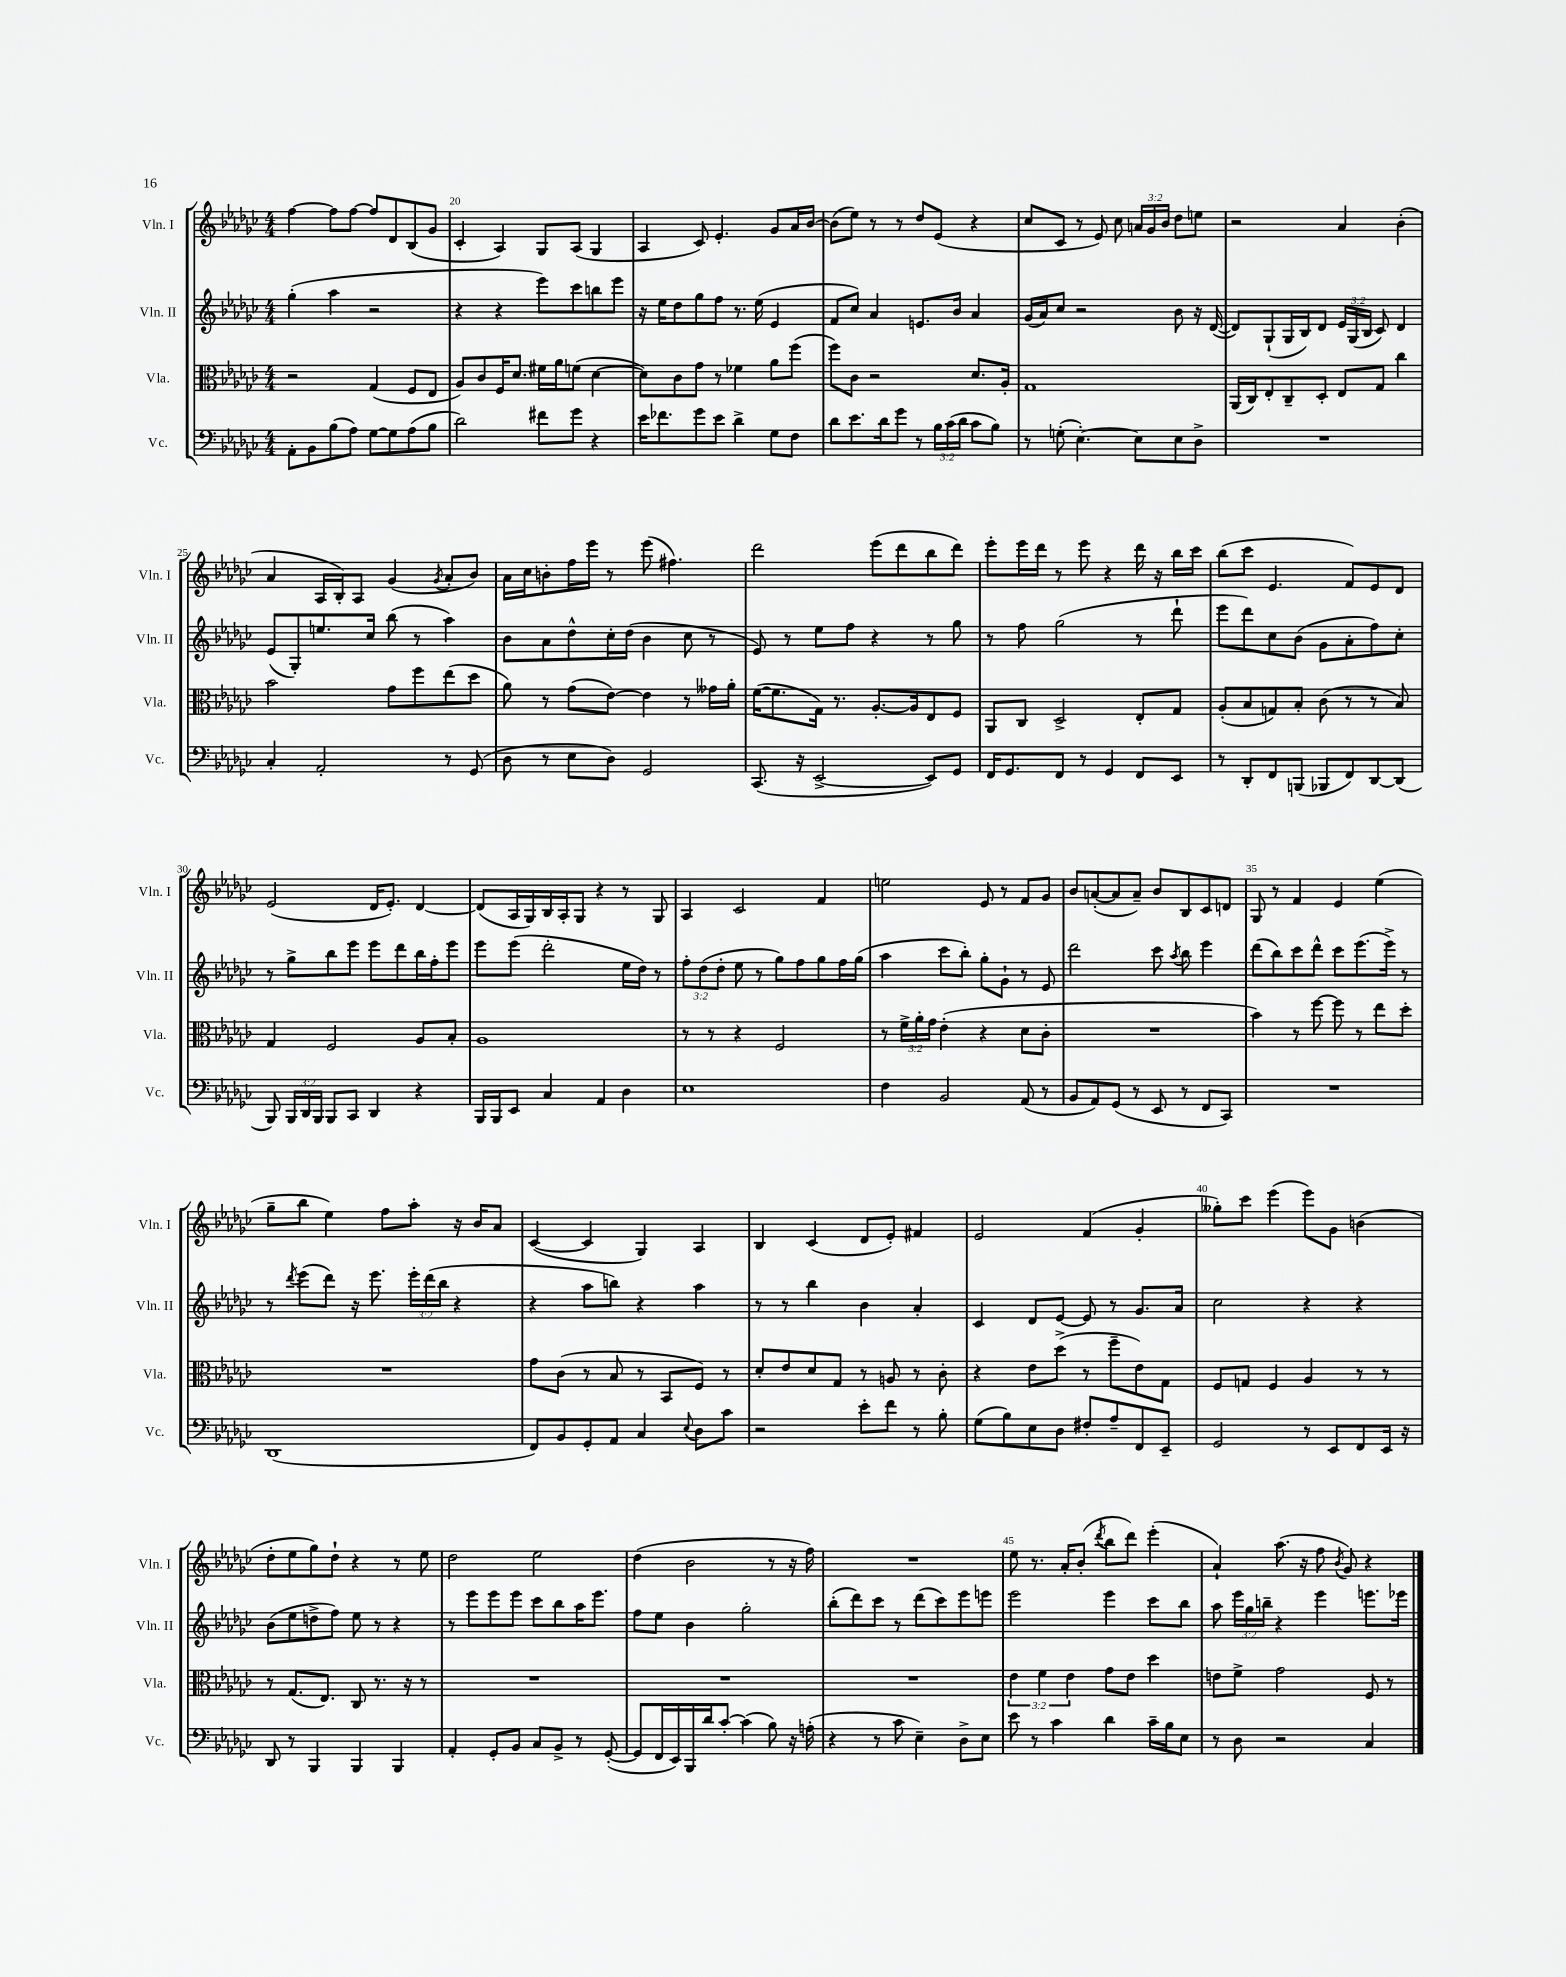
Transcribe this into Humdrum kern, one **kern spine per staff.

**kern	**kern	**kern	**kern
*part4	*part3	*part2	*part1
*staff4	*staff3	*staff2	*staff1
*I"Vc.	*I"Vla.	*I"Vln. II	*I"Vln. I
*I'Vc.	*I'Vla.	*I'Vln. II	*I'Vln. I
*clefF4	*clefC3	*clefG2	*clefG2
*k[b-e-a-d-g-c-]	*k[b-e-a-d-g-c-]	*k[b-e-a-d-g-c-]	*k[b-e-a-d-g-c-]
*M4/4	*M4/4	*M4/4	*M4/4
=19	=19	=19	=19
8AA-'\L	2r	(4gg-'\	[4ff\
8BB-\	.	.	.
(8B-\	.	4aa-\	8ff\L]
8A-\J)	.	.	[8ff\J
[8G-\L	(4G-/	2r	8ff/L]
8G-\]	.	.	8d-/
(8A-\	8F/L	.	(8B-/
8B-\J	8E-/J	.	8g-/J
=20	=20	=20	=20
2d-\)	8A-/L)	4r	4c-'/
.	8c-/	.	.
.	16F/K	4r	4A-/)
.	8.d-/J	.	.
8f#X\L	16f#X\LL	8eee-\L)	8G-/L
.	16a-\J	.	.
8g-\J	(8fn\J	8ccc-\	(8A-/J
4r	[4d-\	8bbn\	4G-/
.	.	8eee-\J	.
=21	=21	=21	=21
16e-\KL	8d-\L])	16r	4A-/
8.f-X\	.	16ee-\KL	.
.	8c-\	8dd-\	.
8g-\	8g-\J	8gg-\	8c-/)
8e-\J	8r	8ff\J	4.e-'/
4d-^\	4f-X\	8.r	.
.	.	(16ee-\	.
8G-\L	8a-\L	4e-/	8g-/L
8F\J	(8ff\J	.	16a-/L
.	.	.	[16b-/JJ
=22	=22	=22	=22
8d-\L	8ff\L)	8f/L	(8b-\L]
8.e-\	8c-\J	8cc-/J)	8ee-\J)
.	2r	4a-/	8r
16d-\k	.	.	.
8g-\J	.	.	8r
8r	.	8.en/L	8dd-/L
24B-\LL	.	.	(8e-/J
(24c-\	.	.	.
.	.	16b-/Jk	.
24d-\JJ	.	.	.
8c-\L	8.d-/L	4a-/	4r
8B-\J)	.	.	.
.	16A-'/Jk	.	.
=23	=23	=23	=23
8r	1G-	(16g-/LL	8cc-/L
.	.	16a-/J)	.
(8Gn'\	.	8cc-/J	8c-/J
[4.E-'\)	.	2r	8r
.	.	.	8e-/)
.	.	.	8cc-\
8E-\L]	.	.	24an/LL
.	.	.	24g-/
.	.	.	24b-/JJ
8E-\	.	8b-\	8dd-\L
8D-^\J	.	16r	8een\J
.	.	([16d-/	.
=24	=24	=24	=24
1r	(16AA-/LL	8d-/L])	2r
.	16C-/J)	.	.
.	8E-'/	(8G-`/	.
.	8C-~/	16G-/L	.
.	.	16B-/J)	.
.	8D-'/J	8d-/J	.
.	8E-/L	24e-/LL	4a-/
.	.	(24G-/	.
.	.	24B-/JJ	.
.	8G-/J	8c-/)	.
.	4cc-\	4d-/	(4b-'\
!!LO:LB:g=z
=25	=25	=25	=25
4C-'/	2b-\	(8e-/L	4a-/
.	.	8G-'/)	.
2AA-'/	.	8.een/	16A-/LL
.	.	.	16B-'/J)
.	.	.	8A-/J
.	.	16cc-/Jk	.
.	8g-\L	(8bb-\	(4g-/
.	8ff\	8r	.
.	.	.	8qg-/
8r	(8ee-\	4aa-\)	8a-'/L
(8GG-/	8dd-\J	.	8b-/J)
=26	=26	=26	=26
8D-\	8a-\)	8b-\L	16a-\LL
.	.	.	16cc-\J
8r	8r	8a-\	8bn'\
8E-\L	(8g-\L	8dd-^^\	16ff\L
.	.	.	16eee-\JJ
8D-\J)	[8e-\J)	16cc-'\L	8r
.	.	(16dd-\JJ	.
2GG-/	4e-\]	4b-\	(8eee-\
.	.	.	4.ff#X\)
.	8r	8cc-\	.
.	16g--X\LL	8r	.
.	16a-'\JJ	.	.
=27	=27	=27	=27
(8.CC-/	([16f\KL	8e-/)	2ddd-\
.	8.f\]	.	.
.	.	8r	.
16r	.	.	.
[2EE-^/	16G-\Jk)	8ee-\L	.
.	8.r	.	.
.	.	8ff\J	.
.	[8.A-'/L	4r	(8eee-\L
.	.	.	8ddd-\
.	16A-/k]	.	.
8EE-/L])	8E-/	8r	8bb-\
8GG-/J	8F/J	8gg-\	8ddd-\J)
=28	=28	=28	=28
16FF/KL	8AA-/L	8r	8eee-'\L
8.GG-/	.	.	.
.	8C-/J	8ff\	16eee-\L
.	.	.	16ddd-\JJ
8FF/J	2D-^/	(2gg-\	8r
8r	.	.	8eee-\
4GG-/	.	.	4r
8FF/L	8E-'/L	8r	16ddd-\
.	.	.	16r
8EE-/J	8G-/J	8ddd-`\	16bb-\LL
.	.	.	16ccc-\JJ
=29	=29	=29	=29
8r	(8A-'/L	8eee-\L	(8bb-\L
8DD-'/L	8B-/	8ddd-\)	8ccc-\J
8FF/	8Gn/)	8cc-\	4.e-/
(8BBBn/J	8B-'/J	(8b-\J	.
8BBB-X/L	(8c-\	8g-\L	.
8FF/)	8r	8a-'\	8f/L)
[8DD-/	8r	8ff\)	8e-/
(8DD-/J]	8B-/)	8cc-'\J	8d-/J
!!LO:LB:g=z
=30	=30	=30	=30
8BBB-/)	4G-/	8r	(2e-/
24BBB-/LL	.	8gg-^\L	.
24DD-/	.	.	.
24BBB-/JJ	.	.	.
8BBB-/L	2F/	8bb-\	.
8CC-/J	.	8eee-\J	.
4DD-/	.	8eee-\L	16d-/KL
.	.	.	8.e-'/J)
.	.	8ddd-\	.
4r	8A-/L	16bb-\L	[4d-/
.	.	16ff'\J	.
.	8B-'/J	8eee-\J	.
=31	=31	=31	=31
16BBB-/LL	1A-	8eee-\L	(8d-/L]
16BBB-/J	.	.	.
8EE-/J	.	(8eee-\J	16A-/L
.	.	.	16G-/)
4C-/	.	2ddd-'\	16B-/
.	.	.	16A-'/J
.	.	.	8G-/J
4AA-/	.	.	4r
4D-\	.	16ee-\LL	8r
.	.	16dd-\JJ)	.
.	.	8r	8G-/
=32	=32	=32	=32
1E-	8r	12ff'\L	4A-/
.	.	(12dd-\	.
.	8r	.	.
.	.	12dd-'\J	.
.	4r	8ee-\	2c-/
.	.	8r	.
.	2F/	8gg-\L)	.
.	.	8ff\	.
.	.	8gg-\	4f/
.	.	16ff\L	.
.	.	(16gg-\JJ	.
=33	=33	=33	=33
4F\	8r	4aa-\	2een\
.	24f^\LL	.	.
.	24a-'\	.	.
.	24g-\JJ	.	.
2BB-/	(4e-'\	8ccc-\L	.
.	.	8bb-'\J)	.
.	4r	8gg-'\L	8e-/
.	.	8g-`\J	8r
(8AA-/	8d-\L	8r	8f/L
8r	8c-'\J	8e-/	8g-/J
=34	=34	=34	=34
8BB-/L	1r	2ddd-\	8b-/L
8AA-/)	.	.	([8an'/
(8GG-/J	.	.	8a/]
8r	.	.	8a~/J)
8EE-/	.	8ccc-\	8b-/L
.	.	8qaa-/	.
8r	.	8bb-\	8B-/
8FF/L	.	4eee-\	8c-/
8CC-/J)	.	.	8dn/J
=35	=35	=35	=35
1r	4b-\)	(8ddd-\L	8G-/
.	.	8bb-\)	8r
.	8r	8ccc-\	4f/
.	[8ff\	8ddd-^^\J	.
.	8ff\]	8ccc-\L	4e-/
.	8r	(8.eee-\	.
.	8ee-\L	.	(4ee-\
.	.	16eee-^\Jk)	.
.	8dd-'\J	8r	.
!!LO:LB:g=z
=36	=36	=36	=36
(1DD-	1r	8r	8gg-~\L
.	.	8qddd-/	.
.	.	(8eee-\L	8bb-\J
.	.	8ddd-\J)	4ee-\)
.	.	16r	.
.	.	8.eee-\	.
.	.	.	8ff\L
.	.	24eee-'\LL	8aa-'\J
.	.	(24ddd-\	.
.	.	24bb-\JJ	.
.	.	4r	16r
.	.	.	16b-/KL
.	.	.	8a-/J
=37	=37	=37	=37
8FF/L)	8g-\L	4r	([4c-/
8BB-/	(8c-\J	.	.
8GG-'/	8r	8aa-\L	4c-/]
8AA-/J	8B-/	8bbn\J)	.
4C-/	8r	4r	4G-/)
.	8BB-/L	.	.
8qqE-/	.	.	.
8D-\L	8F/J)	4aa-\	4A-/
8c-\J	8r	.	.
=38	=38	=38	=38
2r	8d-'/L	8r	4B-/
.	8e-/	8r	.
.	8d-/	4bb-\	(4c-/
.	8G-/J	.	.
8e-'\L	8r	4b-\	8d-/L
8f\J	8An/	.	8e-'/J)
8r	8r	4a-'/	4f#X/
8B-'\	8c-'\	.	.
=39	=39	=39	=39
(8G-\L	4r	4c-/	2e-/
8B-\)	.	.	.
8E-\	8e-\L	8d-/L	.
8D-\J	(8dd-^\J	[8e-/J	.
8F#X'/L	8r	8e-/]	(4f/
8A-~/	8ff~\L	8r	.
8FF/	8e-\)	8.g-/L	4g-'/
8EE-~/J	8G-\J	.	.
.	.	16a-/Jk	.
=40	=40	=40	=40
2GG-/	8F/L	2cc-\	8gg--X'\L)
.	8Gn/J	.	8ccc-\J
.	4F/	.	(4eee-\
8r	4A-/	4r	8eee-\L)
8EE-/L	.	.	8g-\J
8FF/	8r	4r	(4bn\
16EE-/Jk	8r	.	.
16r	.	.	.
!!LO:LB:g=z
=41	=41	=41	=41
8DD-/	8r	(8b-\L	8dd-'\L
8r	(8.G-/L	8ee-\	8ee-\
4BBB-/	.	8ddn^\	8gg-\)
.	8.E-/J)	.	.
.	.	8ff\J)	8dd-`\J
4BBB-/	8C-/	8ee-\	4r
.	8.r	8r	.
4BBB-/	.	4r	8r
.	16r	.	.
.	8r	.	8ee-\
=42	=42	=42	=42
4AA-'/	1r	8r	2dd-\
.	.	8eee-\L	.
8GG-'/L	.	8eee-\	.
8BB-/J	.	8eee-\J	.
8C-/L	.	8ccc-\L	2ee-\
8BB-^/J	.	8bb-\	.
8r	.	16aa-\K	.
.	.	8.eee-\J	.
([8GG-'/	.	.	.
=43	=43	=43	=43
8GG-/L]	1r	8ff\L	(4dd-\
16FF/L	.	8ee-\J	.
16EE-/)	.	.	.
16BBB-/	.	4b-\	2b-\
16d-/J	.	.	.
[8c-'/J	.	.	.
(4c-\]	.	2gg-'\	.
8B-\)	.	.	8r
16r	.	.	16r
(16An'\	.	.	16ff\)
=44	=44	=44	=44
4r	1r	(8bb-'\L	1r
.	.	8ddd-\)	.
8r	.	8ccc-\J	.
8c-\	.	8r	.
4E-~\)	.	(8ddd-\L	.
.	.	8ccc-\)	.
8D-^\L	.	8eee-\	.
8E-\J	.	8eeen\J	.
=45	=45	=45	=45
8e-\	6e-\	2eee-\	8ee-\
8r	.	.	8.r
.	6f\	.	.
4c-\	.	.	.
.	.	.	16a-'/KL
.	6e-\	.	.
.	.	.	(8b-'/J
.	.	.	8qddd-/
4d-\	8g-\L	4eee-\	8bb-\L
.	8e-\J	.	8ddd-\J)
16c-~\LL	4dd-\	8ccc-\L	(4eee-'\
16B-\J	.	.	.
8E-\J	.	8bb-\J	.
=46	=46	=46	=46
8r	8en\L	8aa-\	4a-`/)
8D-\	8f^\J	24eee-\LL	.
.	.	24gg-\	.
.	.	24bbn~\JJ	.
2r	2g-\	4r	(8.aa-\
.	.	.	16r
.	.	4eee-\	8ff\
.	.	.	8qb-/
.	.	.	8g-/)
4C-/	8F/	8.eeen\L	4r
.	8r	.	.
.	.	16eee-X\Jk	.
==	==	==	==
*-	*-	*-	*-
